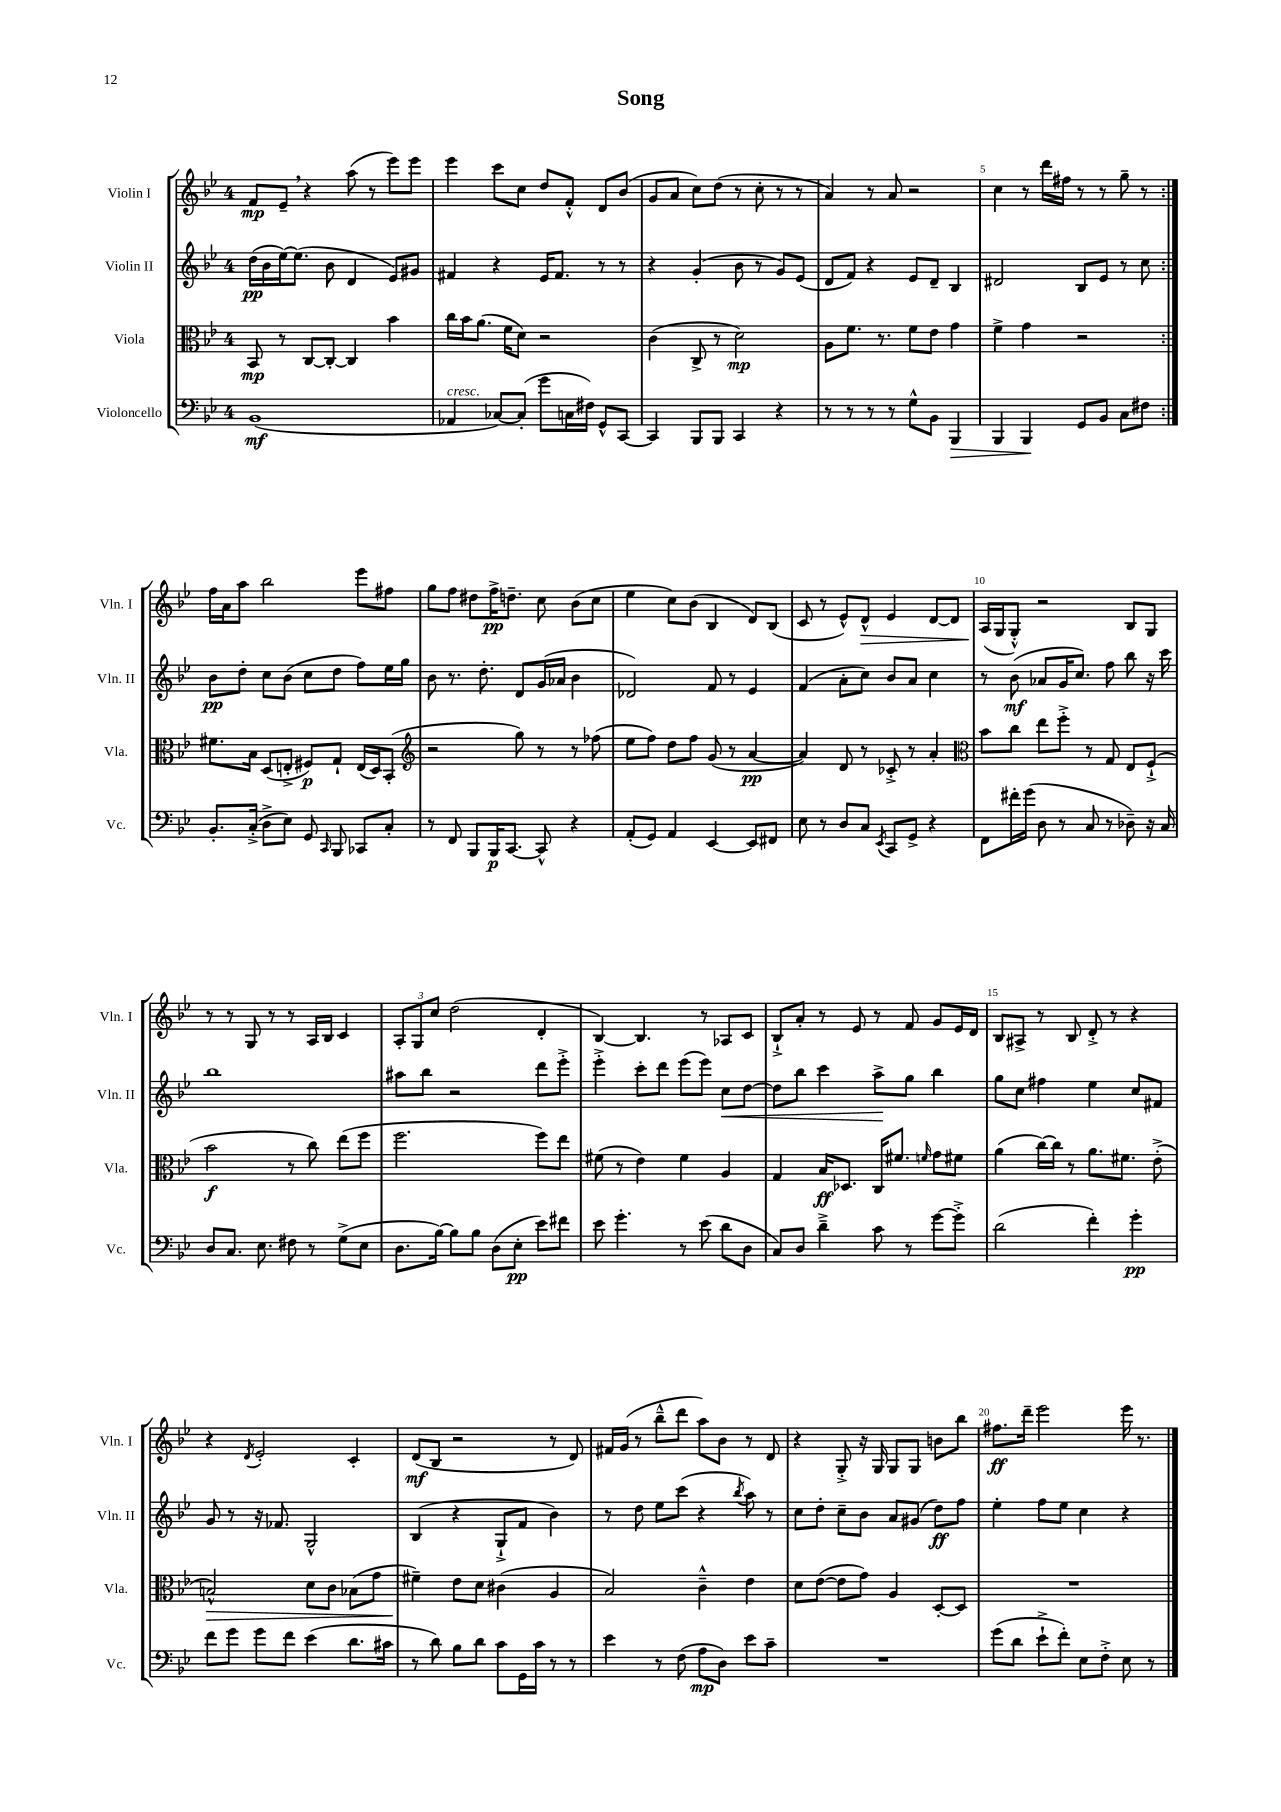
\header { title = "Song" }
<<
\new StaffGroup <<
\new Staff = "s0" \with { instrumentName = "Violin I" shortInstrumentName = "Vln. I" } {
    \clef treble \key bes \major \once \override Staff.TimeSignature.style = #'single-digit \time 4/4
    \autoBeamOff \repeat volta 2 { f'8[\mp ees'8]-- \breathe r4 a''8( r8 ees'''8[) ees'''8] |
    ees'''4 c'''8[ c''8] d''8[ f'8]-.-^ d'8[ bes'8]( |
    g'8[ a'8] c''8[) d''8]( r8 c''8-. r8 r8 |
    a'4) r8 a'8 r2 |
    c''4 r8 d'''16[ fis''16] r8 r8 g''8-- r8 | }
    f''16[ a'16 a''8] bes''2 ees'''8[ fis''8] |
    g''8[ f''8] dis''8[ f''16->\pp d''8.]-- c''8 bes'8[( c''8] |
    ees''4 c''8[) bes'8]( bes4 d'8[) bes8]( |
    c'8 r8 ees'8[-^) d'8]-^\> ees'4 d'8[~ d'8] |
    a16[\!( g16 g8]-.-^) r2 bes8[ g8] |
    r8 r8 g8 r8 r8 a16[ bes16] c'4 |
    \tuplet 3/2 { a8[-. g8 c''8] } d''2( d'4-. |
    bes4~) bes4. r8 aes8[ c'8] |
    bes8[-!-> a'8]-. r8 ees'8 r8 f'8 g'8[ ees'16 d'16] |
    bes8[ ais8]-> r8 bes8 d'8-.-> r8 r4 |
    r4 \acciaccatura { d'8 } ees'2-. c'4-. |
    d'8[\mf( bes8] r2 r8 d'8) |
    fis'16[ g'16]( r8 bes''8[---^ d'''8] a''8[) bes'8] r8 d'8 |
    r4 g8-.-> r16 g16 g8[ g8] b'8[ bes''8] |
    fis''8.[\ff d'''16]-- ees'''2 ees'''16 r8. \bar "|." |
}
\new Staff = "s1" \with { instrumentName = "Violin II" shortInstrumentName = "Vln. II" } {
    \clef treble \key bes \major \once \override Staff.TimeSignature.style = #'single-digit \time 4/4
    \autoBeamOff \repeat volta 2 { d''16[\pp( bes'16 ees''16~) ees''8.]( bes'8 d'4 ees'8[) gis'8] |
    fis'4 r4 ees'16[ fis'8.] r8 r8 |
    r4 g'4-.( bes'8 r8 g'8[) ees'8]( |
    d'8[ f'8]) r4 ees'8[ d'8]-- bes4 |
    dis'2 bes8[ ees'8] r8 c''8 | }
    bes'8[\pp d''8]-. c''8[ bes'8]( c''8[ d''8] f''8[) ees''16 g''16] |
    bes'8 r8. d''8.-. d'8[ g'16( aes'16] bes'4 |
    des'2) f'8 r8 ees'4 |
    f'4( a'8[-. c''8]) bes'8[ a'8] c''4 |
    r8 bes'8\mf( aes'8[ g'16 c''8.]) f''8 bes''8 r16 c'''16 |
    bes''1 |
    ais''8[ bes''8] r2 d'''8[ ees'''8]-.-> |
    ees'''4-.-> c'''8[-. d'''8] ees'''8[( ees'''8]) c''8[\< d''8]~ |
    d''8[ bes''8] c'''4 a''8[->\! g''8] bes''4 |
    g''8[ c''8] fis''4 ees''4 c''8[ fis'8] |
    g'8 r8 r16 fes'8. g2-^ |
    bes4( r4 g8[-!-> f'8] bes'4) |
    r8 d''8 ees''8[ c'''8]( r4 \acciaccatura { bes''8 } a''8) r8 |
    c''8[ d''8]-. c''8[-- bes'8] a'8[ gis'8]( d''8[\ff) f''8] |
    ees''4-. f''8[ ees''8] c''4 r4 \bar "|." |
}
\new Staff = "s2" \with { instrumentName = "Viola" shortInstrumentName = "Vla." } {
    \clef alto \key bes \major \once \override Staff.TimeSignature.style = #'single-digit \time 4/4
    \autoBeamOff \repeat volta 2 { bes,8\mp r8 c8[~ c8]~-. c4 bes'4 |
    c''16[ bes'16 a'8.]( f'16[ d'8]) r2 |
    c'4( c8-> r8 d'2\mp) |
    a8[ f'8.] r8. f'8[ ees'8] g'4 |
    f'4-> g'4 r2 | }
    fis'8.[ bes16] d8[( e8]-.-> fis8[\p) g8]-! e16[( d16) bes,8]-.( |
    \clef treble r2 g''8) r8 r8 fes''8( |
    ees''8[ f''8]) d''8[ f''8] g'8( r8 a'4~\pp |
    a'4) d'8 r8 ces'8-.-> r8 a'4-. |
    \clef alto bes'8[ c''8] ees''8[ f''8]-.-> r8 g8 ees8[ f8]-!->( |
    bes'2\f r8 c''8) ees''8[( f''8] |
    f''2. f''8[) ees''8] |
    fis'8( r8 ees'4) fis'4 a4 |
    g4 bes16[\ff des8.] c16[ fis'8.] \grace { f'16 } g'8[ fis'8] |
    a'4( c''16[~) c''16] r8 a'8.[ fis'8.] ees'8-.->( |
    b2-^\>) d'8[ c'8] bes8[( g'8] |
    fis'4--\!) ees'8[ d'8] cis'4( a4 |
    bes2) c'4---^ ees'4 |
    d'8[ ees'8]~( ees'8[ g'8]) a4 d8[~-. d8] |
    R1 \bar "|." |
}
\new Staff = "s3" \with { instrumentName = "Violoncello" shortInstrumentName = "Vc." } {
    \clef bass \key bes \major \once \override Staff.TimeSignature.style = #'single-digit \time 4/4
    \autoBeamOff \repeat volta 2 { bes,1\mf( |
    aes,4^\markup { \italic "cresc." } ces8[~) ces8]-.( g'8[ c16 fis16]) g,8[-^ c,8]~ |
    c,4 bes,,8[ bes,,8] c,4 r4 |
    r8 r8 r8 r8 g8[-^ bes,8] bes,,4\> |
    bes,,4 bes,,4\! g,8[ bes,8] c8[ fis8] | }
    bes,8.[-. c16]-.->( d8[-> ees8]) g,8 \grace { c,16 } bes,,8 ces,8[ c8]-. |
    r8 f,8 bes,,8[ bes,,16\p c,8.]~ c,8-^ r4 |
    a,8[-.( g,8]) a,4 ees,4~ ees,8[ fis,8] |
    ees8 r8 d8[ c8] \acciaccatura { ees,8 } c,8[ g,8]-> r4 |
    f,8[ fis'16-. g'16]( d8 r8 c8 r8 des8--) r16 c16 |
    d8[ c8.] ees8. fis8 r8 g8[->( ees8] |
    d8.[ bes16]~) bes8[ bes8] d8[( ees8]-.\pp ees'8[) fis'8] |
    ees'8 g'4.-. r8 ees'8( d'8[ d8] |
    c8[) d8] d'4---> c'8 r8 g'8[~ g'8]-.-> |
    d'2( f'4-.) g'4-.\pp |
    f'8[ g'8] g'8[ f'8] ees'4( d'8.[ cis'16] |
    r8 d'8) bes8[ d'8] c'8[ g,16 c'16] r8 r8 |
    ees'4 r8 f8( a8[\mp d8]) ees'8[ c'8]-- |
    R1 |
    g'8[( d'8] ees'8[-!-> f'8]-.) ees8[ f8]-.-> ees8 r8 \bar "|." |
}
>>
>>
\layout { \context { \Score \override BarNumber.break-visibility = ##(#f #t #t) barNumberVisibility = #(every-nth-bar-number-visible 5) } }
